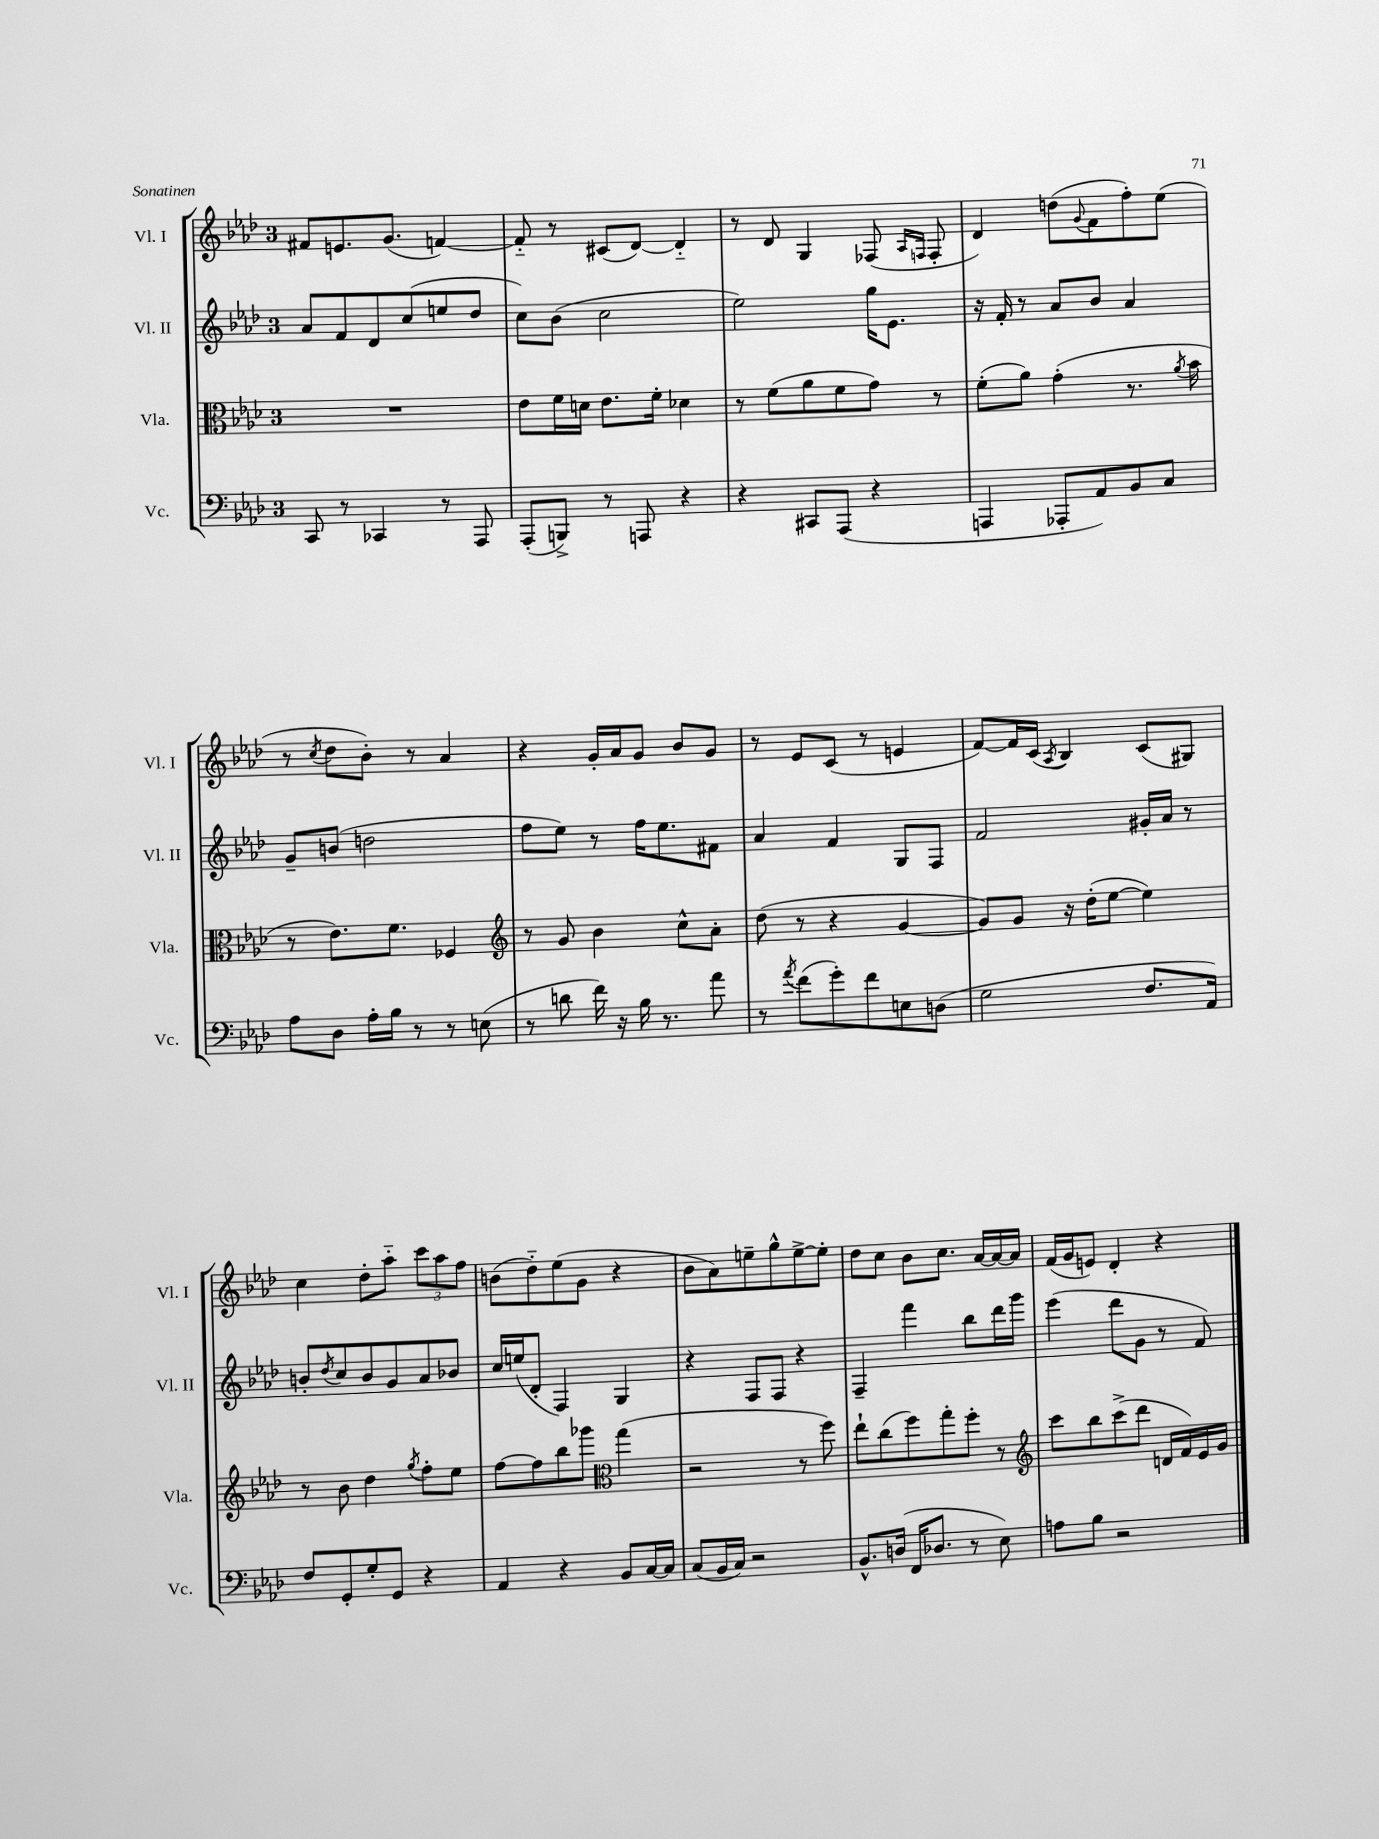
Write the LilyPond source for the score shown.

<<
\new StaffGroup <<
\new Staff = "s0" \with { instrumentName = "Vl. I" shortInstrumentName = "Vl. I" } {
    \clef treble \key aes \major \once \override Staff.TimeSignature.style = #'single-digit \time 3/4
    fis'8 e'8. g'8.( f'4~) |
    f'8-_ r8 cis'8( des'8~) des'4-_ |
    r8 des'8 g4 fes8( \grace { aes16 f16 } f8-. |
    des'4) d''8( \appoggiatura { g'8 } f'8 f''8-.) ees''8( |
    r8 \acciaccatura { c''8 } des''8 bes'8-.) r8 aes'4 |
    r4 g'16-. aes'16 g'8 bes'8 g'8 |
    r8 ees'8 c'8( r8 e'4 |
    f'8~) f'16 c'16( \acciaccatura { aes8 } bes4) c'8( gis8) |
    c''4 des''8-. aes''8-_ \tuplet 3/2 { c'''8 aes''8 f''8 } |
    b'8( des''8-_) ees''8( g'8 r4 |
    bes'8 aes'8) e''8-- g''8-^ e''8~-> e''8-. |
    des''8 c''8 bes'8 c''8. aes'16~ aes'16~ aes'16 |
    f'16( g'16 e'8) des'4-. r4 \bar "|." |
}
\new Staff = "s1" \with { instrumentName = "Vl. II" shortInstrumentName = "Vl. II" } {
    \clef treble \key aes \major \once \override Staff.TimeSignature.style = #'single-digit \time 3/4
    aes'8 f'8 des'8 c''8( e''8 des''8 |
    c''8) bes'8( c''2 |
    ees''2) g''16 ees'8. |
    r16 f'16-. r8 aes'8 bes'8 aes'4 |
    g'8-- b'8( d''2 |
    f''8 ees''8) r8 f''16 ees''8. fis'8 |
    aes'4 f'4 g8 f8 |
    f'2 gis'16-. aes'16 r8 |
    b'8-. \acciaccatura { des''8 } c''8 b'8 g'8 aes'8 bes'8 |
    c''16 e''16( des'8-. f4) g4 |
    r4 f8 f8 r4 |
    f4-- f'''4 bes''8 des'''16 g'''16 |
    ees'''4( des'''8 g'8 r8 f'8) \bar "|." |
}
\new Staff = "s2" \with { instrumentName = "Vla." shortInstrumentName = "Vla." } {
    \clef alto \key aes \major \once \override Staff.TimeSignature.style = #'single-digit \time 3/4
    R2. |
    ees'8 f'16 d'16 ees'8. f'16-. des'4 |
    r8 f'8( aes'8 f'8 g'8) r8 |
    f'8-.( aes'8) g'4-.( r8. \acciaccatura { aes'8 } bes'16 |
    r8 ees'8.) f'8. fes4 |
    \clef treble r8 g'8 bes'4 c''8-^ aes'8-. |
    des''8( r8 r4 g'4~ |
    g'8) g'8 r16 des''16-.( ees''8~ ees''4) |
    r8 bes'8 des''4 \acciaccatura { g''8 } f''8-. ees''8 |
    f''8~ f''8 bes''8 ges'''8 \clef alto g''4( |
    r2 r8 f''8) |
    ees''8-! c''8( f''8) g''8-. f''8-. r8 |
    \clef treble c'''8 bes''8 c'''8->( des'''8 d'16 f'16) ees'16 g'16 \bar "|." |
}
\new Staff = "s3" \with { instrumentName = "Vc." shortInstrumentName = "Vc." } {
    \clef bass \key aes \major \once \override Staff.TimeSignature.style = #'single-digit \time 3/4
    c,8 r8 ces,4 r8 aes,,8 |
    aes,,8-.( b,,8->) r8 a,,8 r4 |
    r4 cis,8 aes,,8( r4 |
    a,,4 aes,,8-. aes,8) bes,8 c8 |
    aes8 des8 aes16-. bes16 r8 r8 e8( |
    r8 d'8 f'16) r16 bes16 r8. aes'8 |
    r8 \acciaccatura { aes'8 } f'8( g'8-.) f'8 e8 d8( |
    g2 f8. aes,16) |
    f8 g,8-. g8-. g,8 r4 |
    aes,4 r4 bes,8 c16~ c16 |
    c8( bes,16 c16) r2 |
    bes,8.-^ d16( f,16 des8. r8 ees8) |
    a8 bes8 r2 \bar "|." |
}
>>
>>
\layout { \context { \Score \remove "Bar_number_engraver" } }
